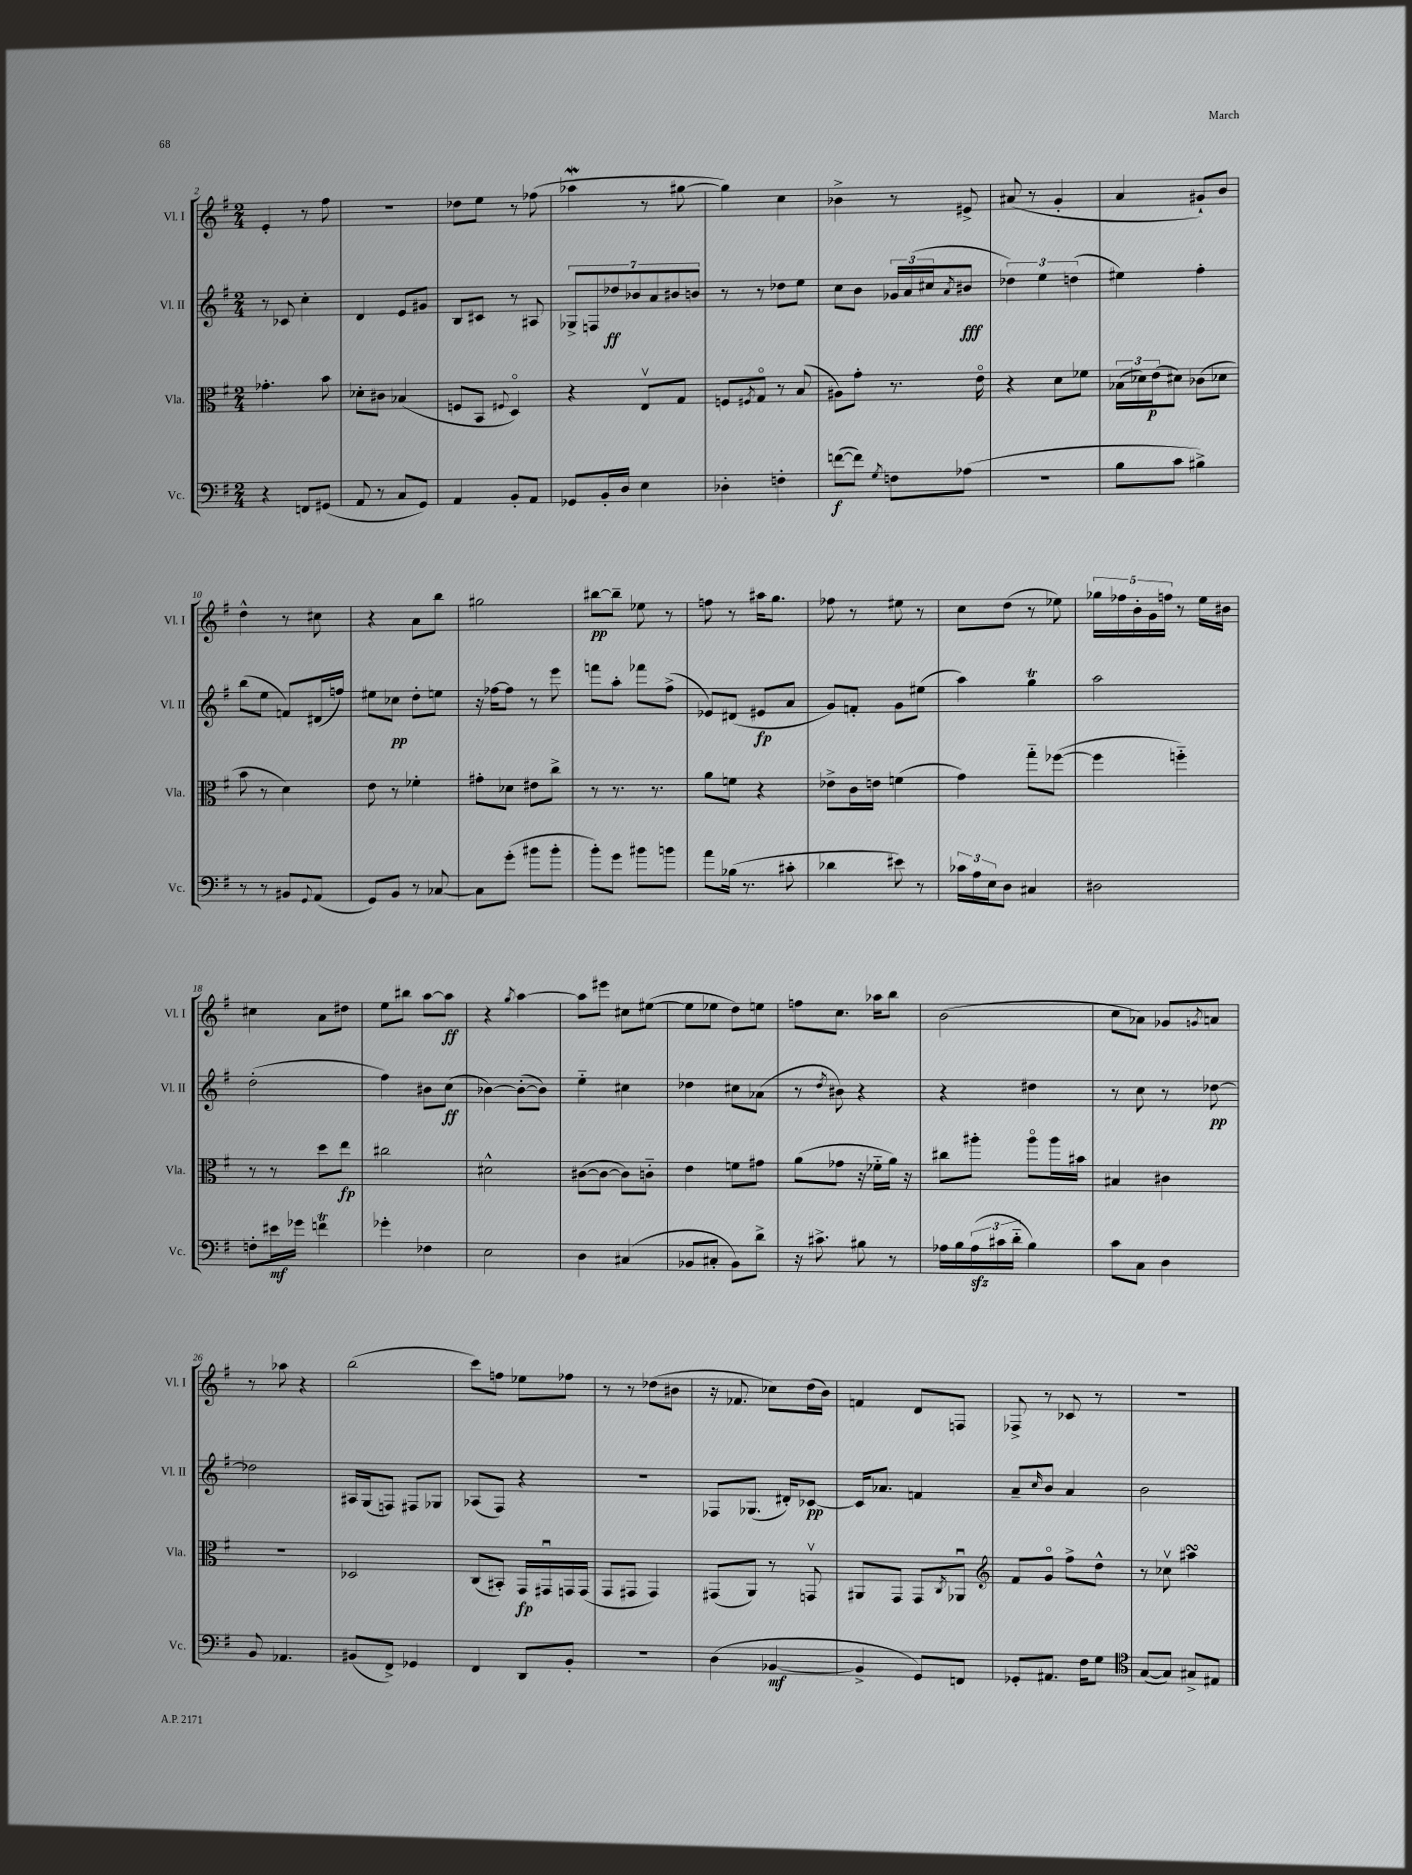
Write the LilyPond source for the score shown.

<<
\new StaffGroup <<
\new Staff = "s0" \with { instrumentName = "Vl. I" shortInstrumentName = "Vl. I" } {
    \clef treble \key g \major \numericTimeSignature \time 2/4
    e'4-. r8 fis''8 |
    r2 |
    des''8 e''8 r8 fes''8( |
    aes''4\mordent r8 gis''8~ |
    gis''4) c''4 |
    bes'4-> r8 eis'8-> |
    ais'8( r8 g'4-. |
    a'4 gis'8-!) b'8 |
    d''4-^ r8 cis''8 |
    r4 a'8 b''8 |
    gis''2 |
    bis''8~\pp bis''8-- ees''8 r8 |
    f''8 r8 ais''16 g''8. |
    fes''8 r8 eis''8 r8 |
    c''8 d''8( r8 ees''8) |
    \tuplet 5/4 { ges''16 fes''16 b'16-. g'16 f''16 } r8 e''16 bis'16 |
    cis''4 a'8 dis''8 |
    e''8 bis''8 a''8~ a''8\ff |
    r4 \acciaccatura { g''8 } a''4~ |
    a''8 eis'''8 cis''8 eis''8~( |
    eis''8 ees''8 d''8) e''8 |
    f''8 c''8. aes''16 b''8 |
    b'2( |
    c''8 aes'8) ges'8 \acciaccatura { g'8 } a'8 |
    r8 aes''8 r4 |
    b''2( |
    c'''8) f''8 ees''8 fes''8 |
    r8 r8 des''8( bis'8 |
    r16 fes'8. ces''8) d''16( b'16) |
    f'4 d'8 f8 |
    fes8-> r8 ces'8 r8 |
    R2 \bar "|." |
}
\new Staff = "s1" \with { instrumentName = "Vl. II" shortInstrumentName = "Vl. II" } {
    \clef treble \key g \major \numericTimeSignature \time 2/4
    r8 ces'8 c''4-. |
    d'4 e'8 gis'8 |
    b8 cis'8 r8 ais8 |
    \tuplet 7/4 { ges8-> f8 des''8\ff bes'8 a'8 bis'8 b'8 } |
    r8 r8 des''8 e''8 |
    c''8 b'8 \tuplet 3/2 { ges'16 a'16( cis''16 } \acciaccatura { a'8 } bis'8\fff |
    \tuplet 3/2 { des''4) e''4 d''4( } |
    eis''4) fis''4-. |
    b''8( e''8 f'8) dis'16( f''16) |
    eis''8 ces''8\pp d''8-. e''8 |
    r16 fes''16~ fes''8 r8 e'''8 |
    f'''8 a''8-. fes'''8 fis''8->( |
    ees'8) dis'8( eis'8\fp a'8 |
    g'8) f'8-. g'8 eis''8( |
    a''4) g''4\trill |
    a''2 |
    d''2-.( |
    fis''4) bis'8 c''8\ff( |
    bes'4~) bes'8~-.( bes'8) |
    e''4-_ cis''4 |
    des''4 cis''8 aes'8( |
    r8 \acciaccatura { d''8 } bis'8) r4 |
    r4 dis''4 |
    r8 c''8 r8 des''8~\pp |
    des''2 |
    ais16 g16( f8) fis8 ges8 |
    aes8( fis8) r4 |
    R2 |
    fes8 ges8.( dis'16-.) ces'8~\pp |
    ces'16 aes'8. f'4 |
    a'8-- \grace { c''16 } b'8 a'4 |
    b'2 \bar "|." |
}
\new Staff = "s2" \with { instrumentName = "Vla." shortInstrumentName = "Vla." } {
    \clef alto \key g \major \numericTimeSignature \time 2/4
    ges'4.-. b'8 |
    des'8-. cis'8 bes4( |
    f8 b,8 \appoggiatura { fis8 } d4\flageolet) |
    r4 e8\upbow g8 |
    f8 \acciaccatura { fis8 } g8\flageolet r8 b8( |
    ais8) g'8-. r8. e'16\flageolet |
    r4 d'8 fes'8 |
    \tuplet 3/2 { bes16( des'16) e'16\p( } dis'8) ces'8( des'8 |
    b'8 r8 d'4) |
    e'8 r8 fes'4-. |
    gis'8-. des'8 eis'8 c''8-> |
    r8 r8. r8. |
    a'8 f'8 r4 |
    ees'8-> c'16 e'16 f'4( |
    g'4) g''8-_ fes''8~( |
    fes''4 f''4-_) |
    r8 r8 d''8 e''8\fp |
    cis''2 |
    dis'2-^ |
    cis'8~( cis'8~ cis'8) c'8-_ |
    e'4 f'8 gis'8 |
    a'8( ges'8 r16 fes'16-_ a'16) r16 |
    cis''8 ais''8-. ais''8\flageolet ais''16 bis'16 |
    bis4 cis'4 |
    r2 |
    des2 |
    c8( bis,8-.) g,16\fp gis,16\downbow g,16 g,16( |
    g,8 gis,8 gis,4) |
    gis,8( a,8) r8 g,8\upbow |
    ais,8 g,8 g,8 \acciaccatura { c8 } aes,8\downbow |
    \clef treble fis'8 g'8\flageolet fis''8-> d''8-^ |
    r8 ces''8\upbow ais''4\turn \bar "|." |
}
\new Staff = "s3" \with { instrumentName = "Vc." shortInstrumentName = "Vc." } {
    \clef bass \key g \major \numericTimeSignature \time 2/4
    r4 f,8 gis,8( |
    a,8 r8 c8 g,8) |
    a,4 b,8-. a,8 |
    ges,8 b,16-. d16 e4 |
    des4-. f4-. |
    f'8~\f( f'8) \acciaccatura { g8 } f8 aes8( |
    R2 |
    b8 c'8 bis4->) |
    r8 r8 bis,8 \appoggiatura { g,8 } a,8( |
    g,8) b,8 r8 ces8~ |
    ces8 g'8-.( bis'8 bis'8-. |
    b'8-.) g'8 bis'8 b'8 |
    a'8 bes16( r8. cis'8-. |
    des'4 eis'8) r8 |
    \tuplet 3/2 { ces'16 a16 e16 } d8 cis4 |
    dis2 |
    f8-. eis'16\mf ges'16 f'4\trill |
    ges'4-. fes4 |
    e2 |
    d4 cis4( |
    bes,8 cis8-. bes,8) d'8-> |
    r16 cis'8.-> bis8 r8 |
    aes16 b16 \tuplet 3/2 { aes16\sfz( cis'16 d'16-_ } b4) |
    c'8 c8 d4 |
    b,8 aes,4. |
    bis,8( fis,8->) ges,4 |
    fis,4 d,8 b,8-. |
    r2 |
    d4( bes,4~\mf |
    bes,4-> g,8) f,8 |
    ges,8-. ais,8. fis16 g8 |
    \clef tenor g8~( g8) gis8-> eis8 \bar "|." |
}
>>
>>
\layout { \context { \Score currentBarNumber = #2 } }
